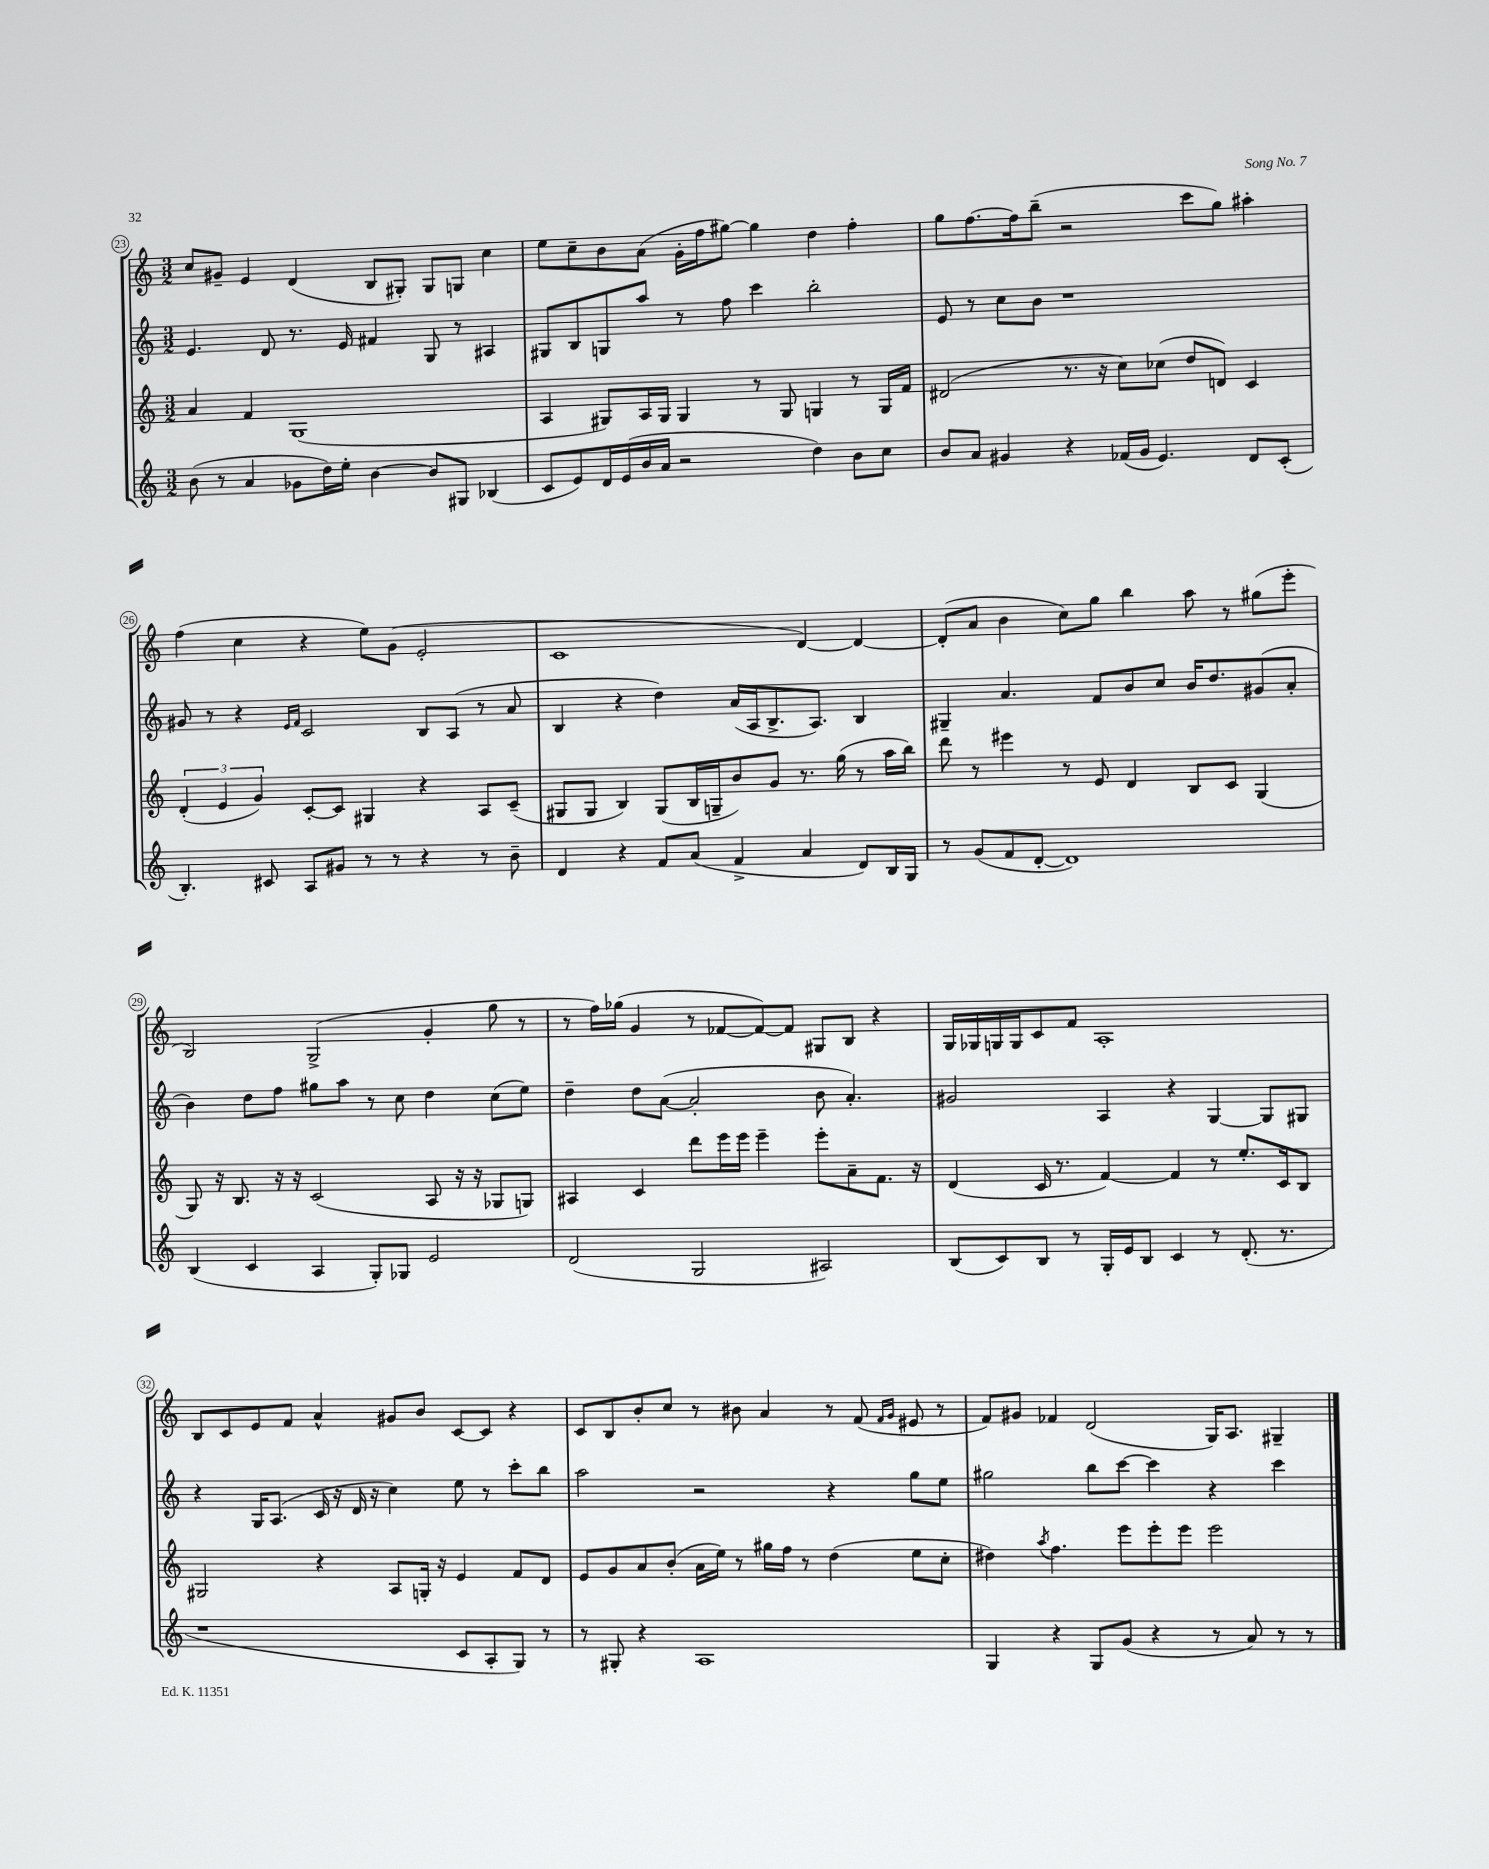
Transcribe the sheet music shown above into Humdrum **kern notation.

**kern	**kern	**kern	**kern
*part4	*part3	*part2	*part1
*staff4	*staff3	*staff2	*staff1
*clefG2	*clefG2	*clefG2	*clefG2
*k[]	*k[]	*k[]	*k[]
*M3/2	*M3/2	*M3/2	*M3/2
=23	=23	=23	=23
(8b\	4a/	4.e/	8cc/L
8r	.	.	8g#X~/J
4a/	4f/	.	4e/
.	.	8d/	.
8g-X\L	(1G	8.r	(4d/
16dd\L)	.	.	.
16ee'\JJ	.	16e/	.
[4b\	.	4f#X/	8B/L
.	.	.	8G#X'/J)
8b/L]	.	8G/	8G#/L
8G#X/J	.	8r	8Gn/J
(4B-X/	.	4A#X/	4cc\
=24	=24	=24	=24
8c/L	4A/	8G#X/L	8ee\L
8e/)	.	8B/	8cc~\
16d/L	8G#X/L)	8Gn/	8b\
(16e/	.	.	.
16b/	16A/L	8aa/J	(8a\J
16a/JJ	16G#/JJ	.	.
2r	4G#/	8r	16g'\LL
.	.	.	16ff\J
.	.	8ff\	[8gg#X\J)
.	8r	4ccc\	4gg#\]
.	8G#/	.	.
4dd\)	4Gn/	2bb'\	4dd\
8b\L	8r	.	4ff'\
8cc\J	16G/LL	.	.
.	16f/JJ	.	.
=25	=25	=25	=25
8b/L	(2d#X/	8e/	8gg\L
8a/J	.	8r	[8.ff\
4g#X/	.	8cc\L	.
.	.	.	16ff\k]
.	.	8b\J	(8bb~\J
4r	8.r	1r	2r
.	16r	.	.
(16f-X/LL	8cc\L)	.	.
16g#/JJ	.	.	.
4.e/)	(8cc-X\J	.	.
.	8dd/L	.	8ccc\L
.	8dn/J)	.	8gg\J)
8d/L	4c/	.	4aa#X'\
(8c'/J	.	.	.
!!LO:LB:g=z
=26	=26	=26	=26
4.B'/)	(6d'/	8g#X/	(4ff\
.	.	8r	.
.	6e/	.	.
.	.	4r	4cc\
.	6g/)	.	.
8c#X/	.	.	.
.	.	16qqe/LL	.
.	.	16qqf/JJ	.
8A/L	[8c'/L	2c/	4r
8g#X/J	8c/J]	.	.
8r	4G#X/	.	8ee\L)
8r	.	.	(8g\J
4r	4r	8B/L	2e'/
.	.	(8A/J	.
8r	8A/L	8r	.
8b~\	(8c~/J	8a/	.
=27	=27	=27	=27
4d/	8G#X/L	4B/	1c
.	8G#/J	.	.
4r	4B/)	4r	.
8f/L	(8G#/L	4dd\)	.
(8a/J	16B/L	.	.
.	16Gn~/J	.	.
4f^/	8b/)	(16a/LL	.
.	.	16A/J	.
.	8g/J	8.B^/	.
4a/	8.r	.	[4d/)
.	.	8.A/J)	.
.	(16gg\	.	.
8d/L)	8r	4B/	4d/_
16B/L	16aa\LL	.	.
16G/JJ	16bb\JJ)	.	.
=28	=28	=28	=28
8r	8ddd\	4G#X~/	(8d'/L]
(8g/L	8r	.	8a/J
8f/	4eee#X\	4.a/	4b\
[8d'/J	.	.	.
1d])	8r	.	8cc\L)
.	8e/	8f/L	8gg\J
.	4d/	8b/	4bb\
.	.	8cc/J	.
.	8B/L	16b/KL	8aa\
.	.	8.dd/	.
.	8c/J	.	8r
.	(4G/	(8g#X/	(8gg#X\L
.	.	8a'/J	8eee'\J
!!LO:LB:g=z
=29	=29	=29	=29
(4B/	8G/)	4b\)	2B/)
.	16r	.	.
.	8.B/	.	.
4c/	.	8dd\L	.
.	16r	8ff\J	.
.	16r	.	.
4A/	(2c/	8gg#X\L	(2G^/
.	.	8aa\J	.
8G'/L)	.	8r	.
8G-X/J	.	8cc\	.
2e/	8A/	4dd\	4g'/
.	16r	.	.
.	16r	.	.
.	8G-X/L	(8cc\L	8gg\
.	8Gn/J)	8ee\J)	8r
=30	=30	=30	=30
(2d/	4A#X/	4dd~\	8r
.	.	.	16ff\LL)
.	.	.	(16gg-X\JJ
.	4c/	8dd\L	4g/
.	.	([8a\J	.
2G/	8ddd\L	2a'/]	8r
.	16eee\L	.	[8f-X/L
.	16eee\JJ	.	.
.	4eee~\	.	8f-/_)
.	.	.	8f-/J]
2A#X/)	8eee'\L	8b\	8G#X/L
.	8a~\	4.a'/)	8B/J
.	8.f\J	.	4r
.	16r	.	.
=31	=31	=31	=31
(8B/L	(4d/	2g#X/	16G/LL
.	.	.	16G-X/
8c/)	.	.	16Gn/
.	.	.	16G/J
8B/J	16c/	.	8c/
.	8.r	.	.
8r	.	.	8f/J
16G'/LL	[4f/)	4A/	1A'
16e/J	.	.	.
8B/J	.	.	.
4c/	4f/]	4r	.
8r	8r	[4G/	.
(8.d'/	8.ee'/L	.	.
.	.	8G/L]	.
8.r	16c/k	.	.
.	8B/J	8G#X/J	.
!!LO:LB:g=z
=32	=32	=32	=32
1r	2G#X/	4r	8B/L
.	.	.	8c/
.	.	16G/KL	8e/
.	.	(8.A/J	.
.	.	.	8f/J
.	4r	16c/	4a^^/
.	.	16r	.
.	.	16d/	.
.	.	16r	.
.	8A/L	4cc\)	8g#X/L
.	16Gn'/Jk	.	8b/J
.	16r	.	.
8c/L	4e/	8ee\	[8c/L
8A'/	.	8r	8c/J]
8G/J)	8f/L	8ccc'\L	4r
8r	8d/J	8bb\J	.
=33	=33	=33	=33
8r	8e/L	2aa\	8c/L
8G#X'/	8g/	.	8B/
4r	8a/	.	8b'/
.	(8b'/J	.	8cc/J
1A	16a\LL	2r	8r
.	16ee\JJ)	.	.
.	8r	.	8b#X\
.	16gg#X\LL	.	4a/
.	16ff\JJ	.	.
.	8r	.	.
.	(4dd\	4r	8r
.	.	.	(8f/
.	.	.	16qqf/LL
.	.	.	16qqg/JJ
.	8ee\L	8gg\L	8e#X/
.	8cc'\J	8ee\J	8r
=34	=34	=34	=34
4G/	4dd#X\)	2gg#X\	8f/L)
.	.	.	8g#X/J
.	8qaa/	.	.
4r	4.ff\	.	4f-X/
8G/L	.	8bb\L	(2d/
(8g/J	8eee\L	[8ccc\J	.
4r	8eee'\	4ccc\]	.
.	8eee\J	.	.
8r	2eee\	4r	16G/KL)
.	.	.	8.A/J
8a/)	.	.	.
8r	.	4ccc\	4G#X~/
8r	.	.	.
==	==	==	==
*-	*-	*-	*-
